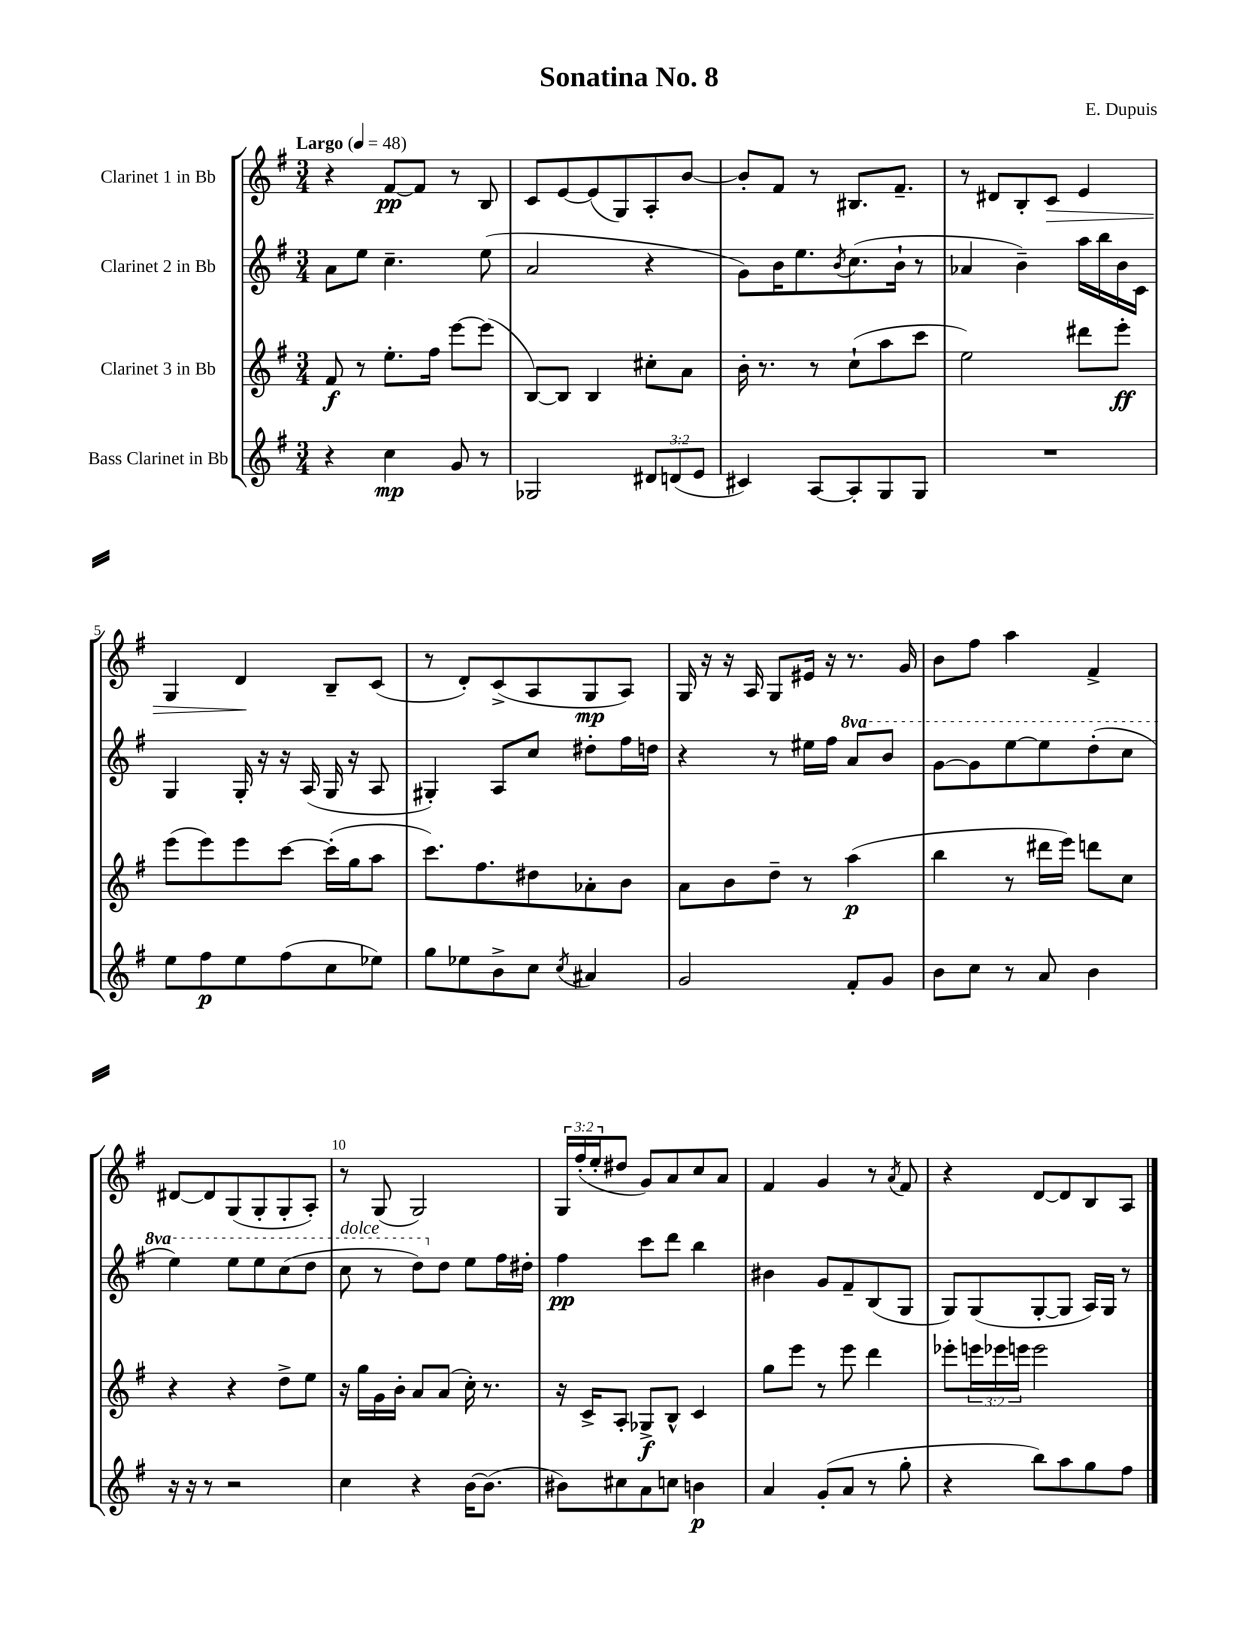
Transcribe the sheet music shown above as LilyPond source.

\header { title = "Sonatina No. 8" composer = "E. Dupuis" }
<<
\new StaffGroup <<
\new Staff = "s0" \with { instrumentName = "Clarinet 1 in Bb" } {
    \clef treble \key g \major \numericTimeSignature \time 3/4 \override Staff.TupletNumber.text = #tuplet-number::calc-fraction-text \tempo "Largo" 4 = 48
    r4 fis'8~\pp fis'8 r8 b8 |
    c'8 e'8~ e'8( g8) a8-. b'8~ |
    b'8-. fis'8 r8 bis8. fis'8.-- |
    r8 dis'8 b8-. c'8\> e'4 |
    g4 d'4\! b8-- c'8( |
    r8 d'8-.) c'8->( a8 g8\mp a8) |
    g16 r16 r16 a16 g8 eis'16 r16 r8. g'16 |
    b'8 fis''8 a''4 fis'4-> |
    dis'8~ dis'8 g8( g8-. g8-. a8-.) |
    r8 g8( g2) |
    \tuplet 3/2 { g16 fis''16-.( e''16-. } dis''8 g'8) a'8 c''8 a'8 |
    fis'4 g'4 r8 \acciaccatura { a'8 } fis'8 |
    r4 d'8~ d'8 b8 a8 \bar "|." |
}
\new Staff = "s1" \with { instrumentName = "Clarinet 2 in Bb" } {
    \clef treble \key g \major \numericTimeSignature \time 3/4 \set Staff.ottavationMarkups = #ottavation-simple-ordinals
    a'8 e''8 c''4.-- e''8( |
    a'2 r4 |
    g'8) b'16 e''8. \acciaccatura { b'8 } c''8.( b'16-! r8 |
    aes'4 b'4--) a''16 b''16 b'16 c'16 |
    g4 g16-. r16 r16 a16( g16 r16 a8 |
    gis4-.) a8 c''8 dis''8-. fis''16 d''16 |
    r4 r8 eis''16 fis''16 \ottava #1 a''8 b''8 |
    g''8~ g''8 e'''8~ e'''8 d'''8-.( c'''8 |
    e'''4) e'''8 e'''8 c'''8( d'''8 |
    c'''8^\markup { \italic "dolce" } r8 d'''8) \ottava #0 d''8 e''8 fis''16 dis''16-. |
    fis''4\pp c'''8 d'''8 b''4 |
    bis'4 g'8 fis'8-- b8( g8 |
    g8) g8( g8~-. g8 a16) g16 r8 \bar "|." |
}
\new Staff = "s2" \with { instrumentName = "Clarinet 3 in Bb" } {
    \clef treble \key g \major \numericTimeSignature \time 3/4 \override Staff.TupletNumber.text = #tuplet-number::calc-fraction-text
    fis'8\f r8 e''8.-. fis''16 e'''8~ e'''8( |
    b8~) b8 b4 cis''8-. a'8 |
    b'16-. r8. r8 c''8-!( a''8 c'''8 |
    e''2) dis'''8 e'''8-.\ff |
    e'''8( e'''8) e'''8 c'''8~ c'''16-.( g''16 a''8 |
    c'''8.) fis''8. dis''8 aes'8-. b'8 |
    a'8 b'8 d''8-- r8 a''4\p( |
    b''4 r8 dis'''16 e'''16) d'''8 c''8 |
    r4 r4 d''8-> e''8 |
    r16 g''16 g'16 b'16-. a'8 a'8( c''16-.) r8. |
    r16 c'16-> a8-. ges8->\f b8-^ c'4 |
    g''8 e'''8 r8 e'''8 d'''4 |
    ees'''8-. \tuplet 3/2 { e'''16 ees'''16 e'''16 } e'''2 \bar "|." |
}
\new Staff = "s3" \with { instrumentName = "Bass Clarinet in Bb" } {
    \clef treble \key g \major \numericTimeSignature \time 3/4 \override Staff.TupletNumber.text = #tuplet-number::calc-fraction-text
    r4 c''4\mp g'8 r8 |
    ges2 \tuplet 3/2 { dis'8 d'8( e'8 } |
    cis'4) a8~ a8-. g8 g8 |
    R2. |
    e''8 fis''8\p e''8 fis''8( c''8 ees''8) |
    g''8 ees''8 b'8-> c''8 \acciaccatura { c''8 } ais'4 |
    g'2 fis'8-. g'8 |
    b'8 c''8 r8 a'8 b'4 |
    r16 r16 r8 r2 |
    c''4 r4 b'16~ b'8.( |
    bis'8) cis''8 a'8 c''8 b'4\p |
    a'4 g'8-.( a'8 r8 g''8-. |
    r4 b''8) a''8 g''8 fis''8 \bar "|." |
}
>>
>>
\layout { \context { \Score \override BarNumber.break-visibility = ##(#f #t #t) barNumberVisibility = #(every-nth-bar-number-visible 5) } }
